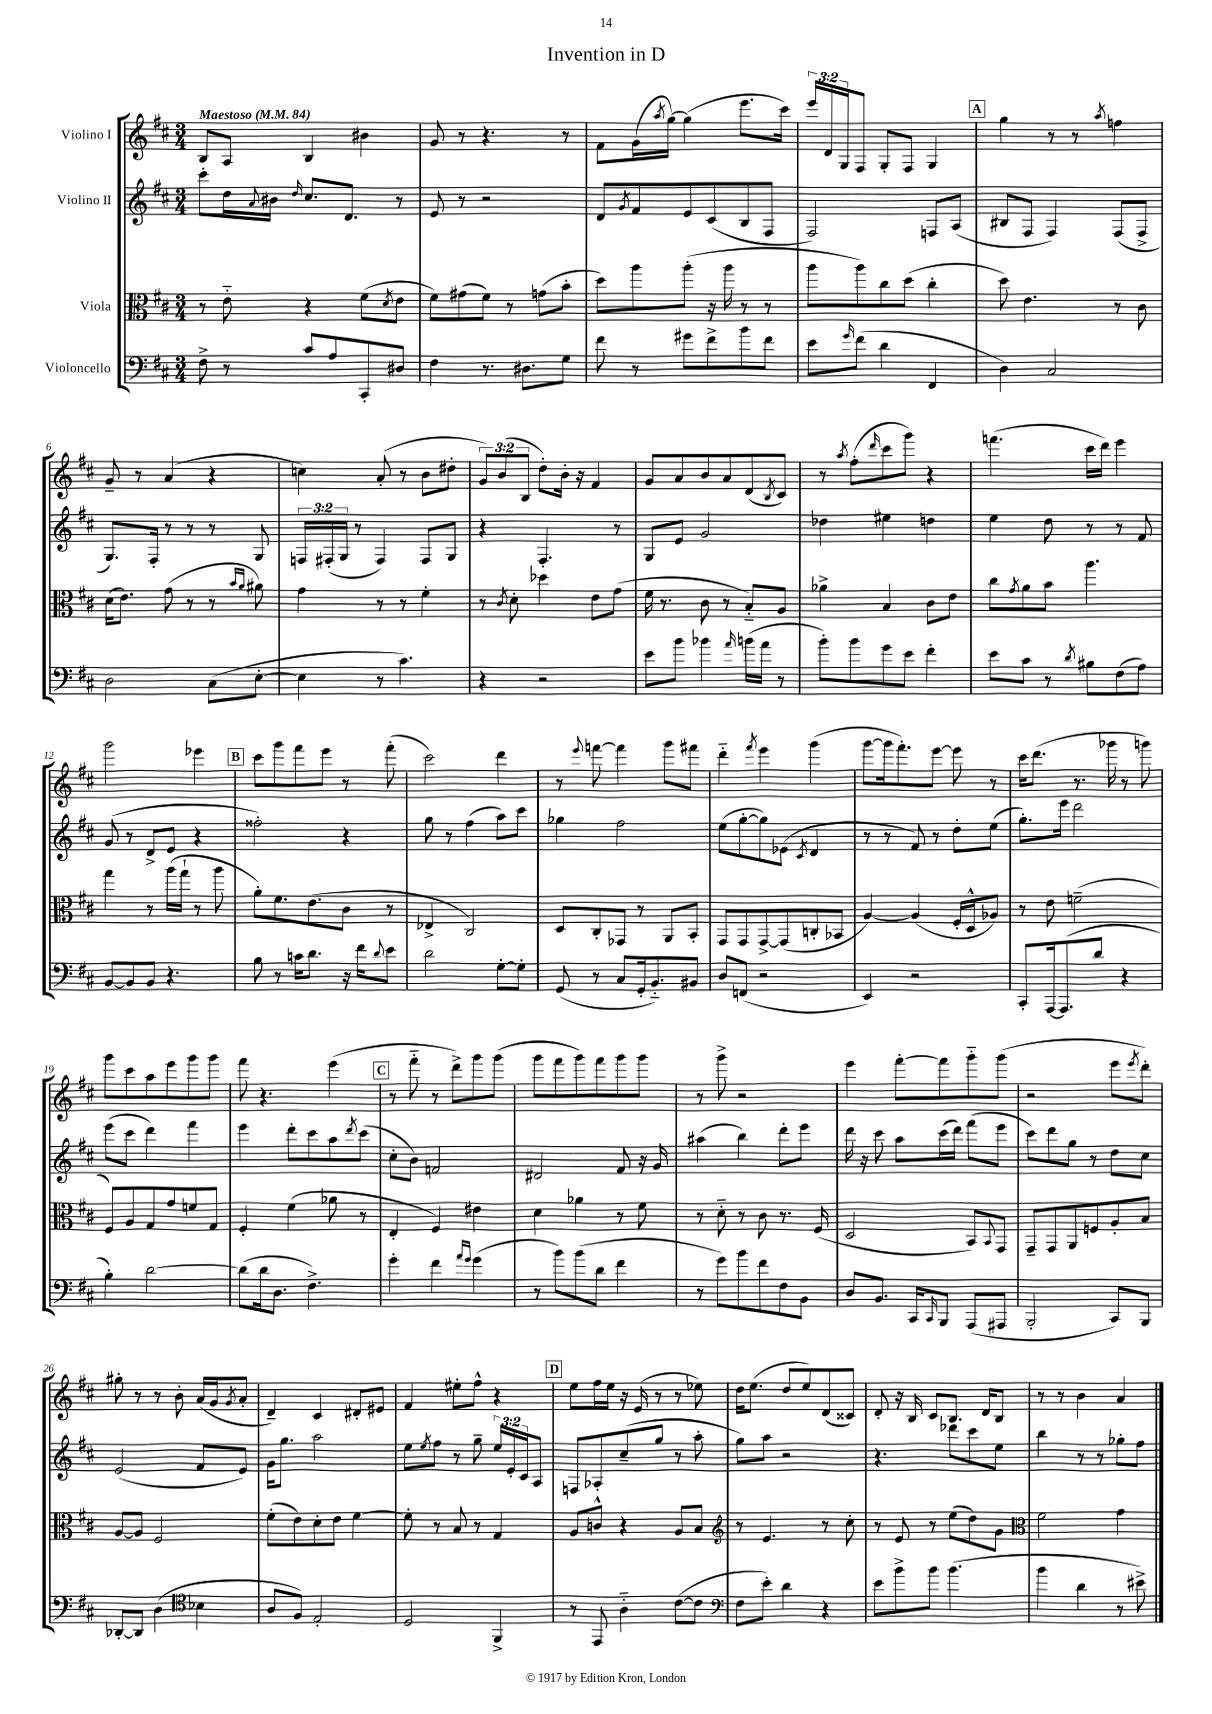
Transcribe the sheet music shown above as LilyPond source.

\header { title = "Invention in D" }
<<
\new StaffGroup <<
\new Staff = "s0" \with { instrumentName = "Violino I" } {
    \clef treble \key d \major \numericTimeSignature \time 3/4 \override Staff.TupletNumber.text = #tuplet-number::calc-fraction-text \tempo "Maestoso" 4 = 84
    b8 a8 b4 bis'4 |
    g'8 r8 r4. r8 |
    fis'8 g'16( \acciaccatura { a''8 } g''16~) g''4( e'''8. cis'''16) |
    \tuplet 3/2 { e'''16 d'16 g16 } fis8 g8-. fis8 g4 |
    \mark \markup { \box "A" } g''4 r8 r8 \acciaccatura { a''8 } f''4 |
    g'8-- r8 a'4( r4 |
    c''4) a'8-.( r8 b'8 dis''8-. |
    \tuplet 3/2 { g'8) b'8( b8 } d''8-.) b'16-. r16 fis'4 |
    g'8 a'8 b'8 a'8 d'8( \acciaccatura { b8 } cis'8) |
    r8 \acciaccatura { a''8 } fis''8-.( \grace { d'''16 } cis'''8 g'''8) r4 |
    f'''4.( cis'''16 d'''16) e'''4 |
    g'''2 ees'''4 |
    \mark \markup { \box "B" } cis'''8 g'''8 fis'''8 e'''8 r8 fis'''8-.( |
    cis'''2) d'''4 |
    r8 \appoggiatura { e'''8 } f'''8~ f'''4 g'''8 fis'''8 |
    d'''4-_ \acciaccatura { fis'''8 } e'''4 g'''4( |
    g'''8~ g'''16 fis'''8.-.) e'''8~ e'''8 r8 |
    cis'''16 d'''8.( r8. ges'''16 r8 g'''8) |
    g'''8 cis'''8 a''8 e'''8 g'''8 g'''8 |
    fis'''8 r4. e'''4( |
    \mark \markup { \box "C" } r8 fis'''8-_ r8 d'''8->) g'''8 g'''8( |
    g'''8 fis'''8 g'''8) fis'''8 g'''8 g'''8 |
    r8 g'''8-> r2 |
    e'''4 fis'''8~-. fis'''8 g'''8-_ g'''8( |
    r2 e'''8 \acciaccatura { e'''8 } d'''8-.) |
    gis''8-. r8 r8 b'8-. a'16( g'16 \acciaccatura { g'8 } a'8-. |
    d'4--) cis'4 dis'8-. eis'8 |
    fis'4 eis''8-. fis''8-^ r4 |
    \mark \markup { \box "D" } e''8 fis''16 e''16 r16 e'16( r8 r8 ees''8) |
    d''16 e''8.( d''8 e''8) d'8( cisis'8) |
    d'8-. r16 b16 cis'8 b8. d'16 b8 |
    r8 r8 b'4 a'4 \bar "|." |
}
\new Staff = "s1" \with { instrumentName = "Violino II" } {
    \clef treble \key d \major \numericTimeSignature \time 3/4 \override Staff.TupletNumber.text = #tuplet-number::calc-fraction-text
    cis'''8-. d''16 \appoggiatura { a'8 } bis'16 \grace { d''16 } cis''8. d'8. r8 |
    e'8 r8 r2 |
    d'8 \acciaccatura { g'8 } fis'8 e'8 cis'8( b8 fis8 |
    fis2) f8 a8( |
    \mark \markup { \box "A" } bis8 fis8 fis4) fis8( fis8-> |
    g8.) fis16-. r8 r8 r8 g8 |
    \tuplet 3/2 { f16 fis16-.( g16 } r8 fis4) fis8 g8 |
    r4 fis4.-. r8 |
    g8 e'8 g'2 |
    des''4 eis''4 d''4 |
    e''4 d''8 r8 r8 fis'8 |
    g'8( r8 d'8-> e'8 r4 |
    \mark \markup { \box "B" } fisis''2-.) r4 |
    g''8 r8 fis''4( a''8) cis'''8 |
    ges''4 fis''2 |
    e''8( g''8~-. g''8) ees'8( \acciaccatura { cis'8 } d'4 |
    r8 r8 fis'8) r8 d''8-. e''8( |
    g''8.-.) e'''16 d'''2 |
    e'''8( cis'''8 d'''4) fis'''4 |
    e'''4 d'''8-. cis'''8 a''8 \acciaccatura { d'''8 } cis'''8( |
    \mark \markup { \box "C" } cis''8-. b'8) f'2 |
    dis'2 fis'8 r16 g'16 |
    ais''4( b''4) d'''8-. e'''8 |
    d'''16 r16 cis'''8 a''8 cis'''16( d'''16) fis'''8( e'''8 |
    cis'''8) d'''8 g''8 r8 d''8 cis''8 |
    e'2( fis'8 e'8) |
    g'16 g''8. a''2 |
    e''8 \acciaccatura { e''8 } fis''8 r8 g''8-- \tuplet 3/2 { e''16 e'16-. cis'16 } a8 |
    \mark \markup { \box "D" } f8 aes8-. cis''8--( g''8 r8 a''8-. |
    g''8) a''8 r2 |
    r4. des'''8 cis'''8 e''8 |
    b''4 r8 r8 ges''8-. fis''8 \bar "|." |
}
\new Staff = "s2" \with { instrumentName = "Viola" } {
    \clef alto \key d \major \numericTimeSignature \time 3/4
    r8 e'8-_ r4 fis'8( \acciaccatura { d'8 } e'8 |
    fis'8) gis'8( fis'8) r8 g'8( b'8-. |
    d''8) a''8 a''8-.( r16 a''16 r8 r8 |
    a''8 a''8) cis''8 d''8( cis''4-. |
    \mark \markup { \box "A" } d''8) e'4. r8 cis'8 |
    d'16( e'8.) g'8( r8 r8 \grace { b'16 a'16 } ais'8) |
    g'4 r8 r8 fis'4-. |
    r8 \acciaccatura { cis'8 } d'8-. des''4 e'8 g'8( |
    fis'16 r8. cis'8 r8 b8-_) a8 |
    aes'4-> b4 cis'8 e'8 |
    cis''8 \acciaccatura { g'8 } a'8 b'8 a''4. |
    g''4 r8 a''16( g''16-! r8 a''8 |
    \mark \markup { \box "B" } a'8-.) fis'8. e'8.( cis'8 r8 |
    ees4-> cis2) |
    d8 cis8-. ges,8 r8 a,8 b,8-. |
    g,8 g,8 g,8~-> g,8( c8-. bes,8 |
    a4~) a4( fis16-. d16-^ aes8) |
    r8 e'8 f'2--( |
    fis8) a8 g8 g'8 f'8 g8 |
    fis4-. fis'4( aes'8 r8 |
    \mark \markup { \box "C" } e4-. fis4) eis'4 |
    d'4 aes'4 r8 fis'8 |
    r8 d'8-_ r8 cis'8 r8. fis16( |
    d2 b,8) \appoggiatura { b,8 } g,8 |
    g,8-- g,8 a,8 f8 a8-. b8 |
    a8~ a8 fis2 |
    fis'8-.( e'8) d'8-. e'8 fis'4~ |
    fis'8-. r8 b8 r8 g4 |
    \mark \markup { \box "D" } a8 c'8-^ r4 a8 b8 |
    \clef treble r8 e'4. r8 cis''8-. |
    r8 e'8 r8 e''8( d''8) g'8 |
    \clef alto fis'2 g'4 \bar "|." |
}
\new Staff = "s3" \with { instrumentName = "Violoncello" } {
    \clef bass \key d \major \numericTimeSignature \time 3/4
    fis8-> r8 cis'8 a8 cis,8-. dis8 |
    fis4 r8. dis8. g8 |
    fis'8 r8 gis'8 fis'8-> b'8 fis'8 |
    e'8 \grace { g'16 } fis'8( d'4 fis,4 |
    \mark \markup { \box "A" } d4) cis2 |
    d2 cis8( e8~-. |
    e4 r8 cis'4.) |
    r4 r2 |
    e'8 b'8 bes'4 \grace { a'16 } b'16( a'16 r8 |
    b'8-.) b'8 g'8 e'8 fis'4-. |
    e'8 cis'8 r8 \acciaccatura { d'8 } bis8 fis8( a8) |
    b,8~ b,8 b,8 r4. |
    \mark \markup { \box "B" } b8 r8 c'16 d'8. r16 fis'16 \appoggiatura { d'8 } e'8 |
    d'2 g8~-. g8-. |
    g,8( r8 cis8 g,16-. b,8.-_) bis,8 |
    d8 f,8( r2 |
    e,4) r2 |
    cis,8-. a,,16~ a,,8.( d'8 r4 |
    b4-.) d'2~ |
    d'8( d'16 d8. fis4.->) |
    \mark \markup { \box "C" } g'4-. fis'4 \grace { a'16 g'16 } g'4( |
    r8 b'8) b'8( d'8 fis'4 |
    r8 g'8) b'8 fis'8 fis8 b,8 |
    d8 b,8. cis,16 \grace { cis,16 } b,,8 a,,8( ais,,8 |
    b,,2-. cis,8) b,,8 |
    des,8~-. des,8 d4( \clef tenor bes4 |
    a8 fis8) e2-. |
    d2 fis,4-> |
    \mark \markup { \box "D" } r8 e,8 a4-_ cis'8~( cis'8 |
    \clef bass fis8 e'8-.) d'4 r4 |
    e'8 b'8-> b'8 b'4.( |
    b'4 d'4 r8 eis'8->) \bar "|." |
}
>>
>>
